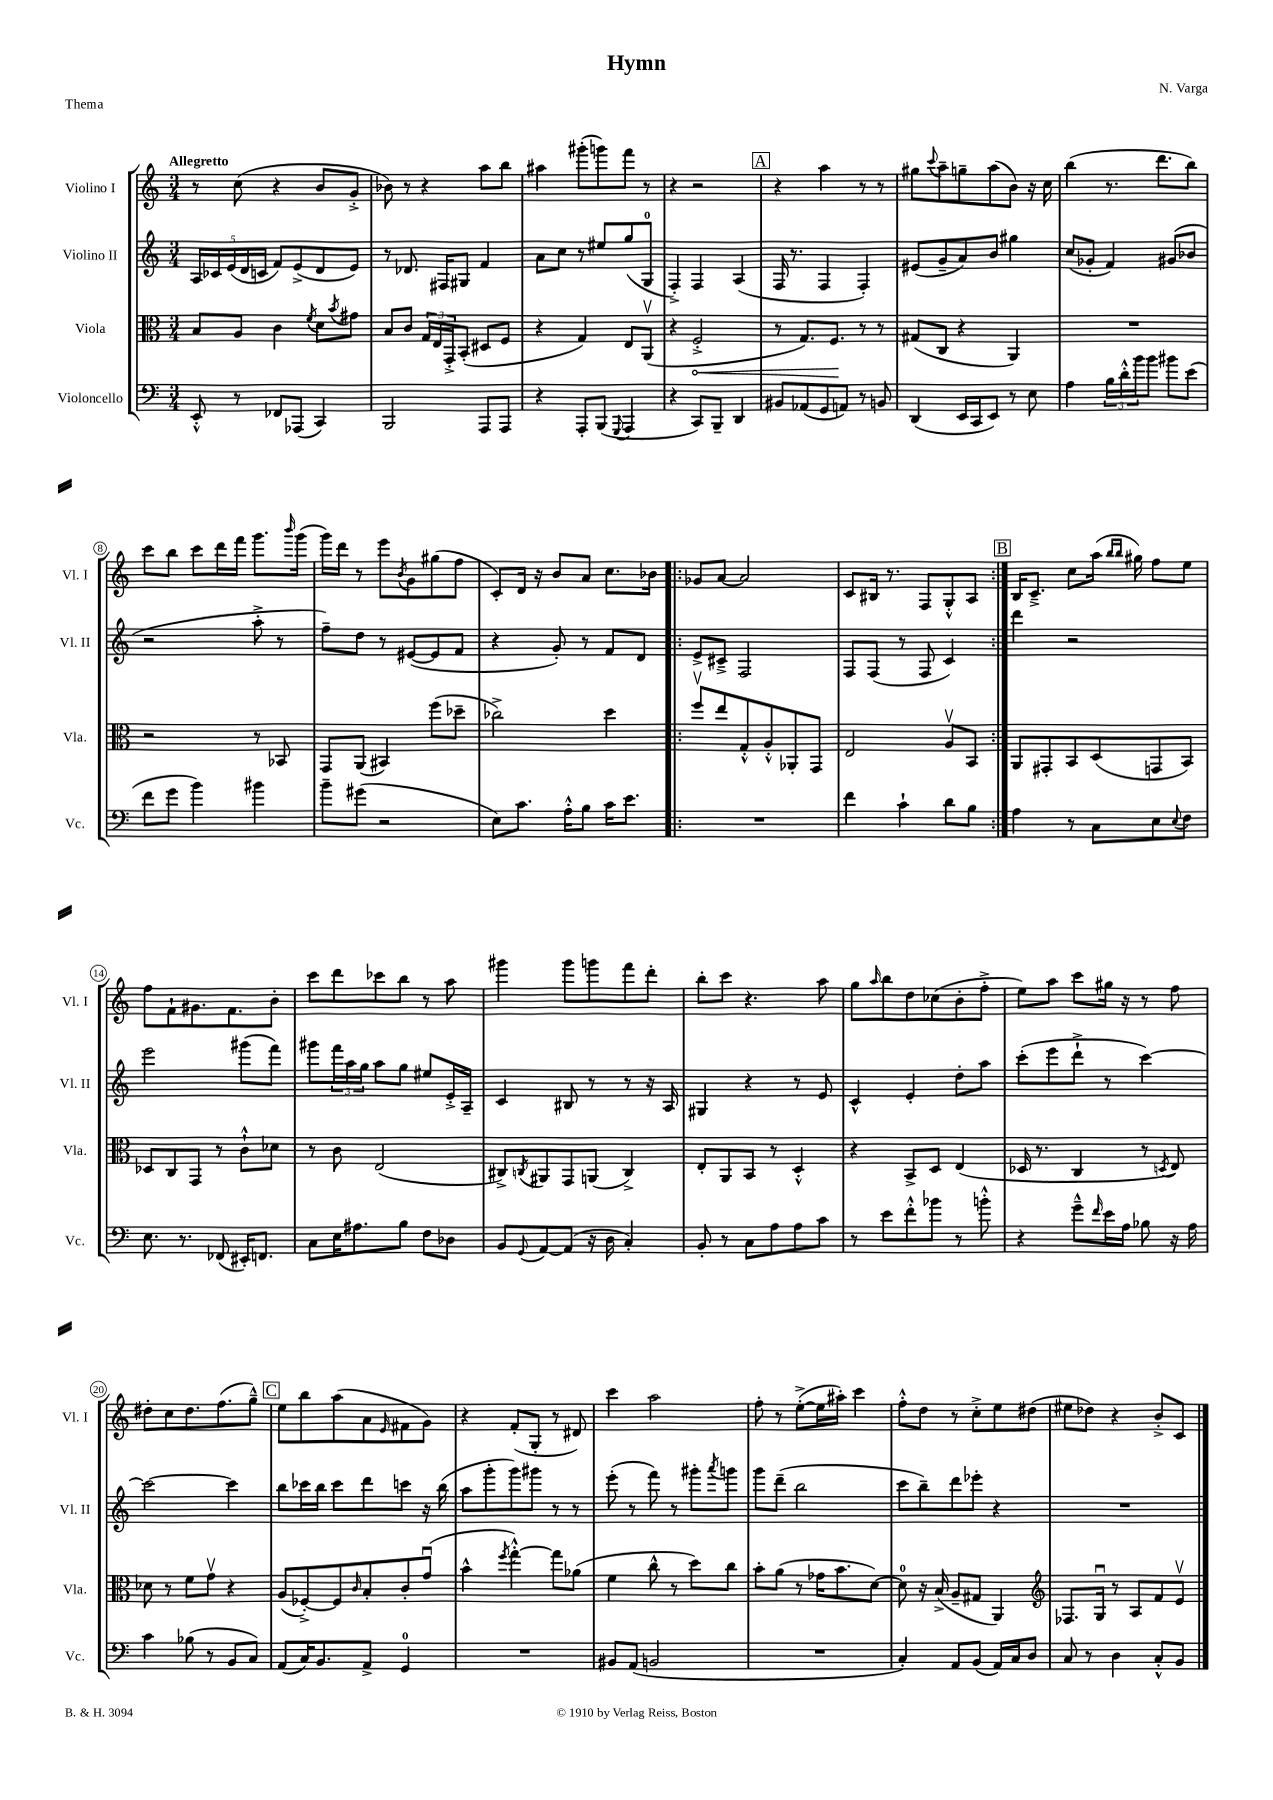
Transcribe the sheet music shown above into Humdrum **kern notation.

**kern	**kern	**kern	**kern
*staff4	*staff3	*staff2	*staff1
*clefF4	*clefC3	*clefG2	*clefG2
*k[]	*k[]	*k[]	*k[]
*M3/4	*M3/4	*M3/4	*M3/4
8EE'^^/	8B/L	20A/LL	8r
.	.	20c-/	.
.	.	(20e/	.
8r	8A/J	.	(8cc\
.	.	20d/	.
.	.	20c/JJ	.
8FF-/L	4c\	8f/L)	4r
(8AAA-/J	.	(8e^/	.
.	8qf/	.	.
4CC/)	8d\L	8d/	8b/L
.	8qb/	.	.
.	8g#\J	8e/J)	8g'^/J
=	=	=	=
2BBB/	8B/L	8r	8b-\)
.	8c/J	8.d-/	8r
.	24G/LL	.	4r
.	24E/	.	.
.	.	16F#/LK	.
.	24GG'^/J	.	.
.	(8BB'/J	8G#/J	.
8AAA/L	8D#/L	4f/	8aa\L
8AAA/J	8F/J	.	8bb\J
=	=	=	=
4r	4r	8a\L	4aa#\
.	.	8cc\J	.
8AAA'/L	4G/)	8r	(8ggg#'\L
(8BBB/J	.	8ee#/L	8ggg\)
8qqGGG/	.	.	.
4AAA/	8E/L	(8gg/	8fff\J
.	(8AAv/J	8G/J	8r
=	=	=	=
4r	4r	4F'^/)	4r
8CC/L)	2F'^/	4F/	2r
8BBB~/J	.	.	.
4DD/	.	(4A/	.
=	=	=	=
8BB#/L	8r	16F/	4r
.	.	8.r	.
(8AA-/	8.G/L)	.	.
8GG/	.	4F/	4aa\
.	8.F/J	.	.
8AA/J)	.	.	.
8r	8r	4F'/)	8r
8BB/	8r	.	8r
=	=	=	=
(4DD/	(8G#/L	(8e#/L	8gg#\L
.	.	.	8qqccc/
.	8C/J	8g~/	8aa~\
16EE/LL	4r	8a/)	8gg~\
16CC/J	.	.	.
8EE/J)	.	8b/J	(8aa\
8r	4AA/)	4gg#\	8b\J)
8E\	.	.	16r
.	.	.	16cc\
=	=	=	=
4A\	2.r	(8cc/L	(4bb\
.	.	8g-'/J	.
24B\LL	.	4f/)	8.r
24d'^^\	.	.	.
24b\J	.	.	.
8b\J	.	.	.
.	.	.	8.ddd\L
8b#\L	.	(8g#/L	.
(8e\J	.	8b-/J	8bb\J)
=	=	=	=
8f\L	2r	2r	8ccc\L
8g\J	.	.	8bb\J
4b\)	.	.	8ccc\L
.	.	.	16ddd\L
.	.	.	16fff\JJ
4b#\	8r	8aa'^\	8.ggg\L
.	8BB-/	8r	.
.	.	.	16qqbbb/
.	.	.	(16ggg\Jk
=	=	=	=
8b~\L	8GG/L	8ff~\L)	16ggg\LL)
.	.	.	16ddd\JJ
(8g#\J	(8AA/J	8dd\J	8r
2r	4BB#/)	8r	8eee\L
.	.	.	8qb/
.	.	([8e#/L	8g\
.	(8ff\L	8e#/]	(8gg#\
.	8dd-~\J	8f/J	8ff\J
=	=	=	=
8E\L)	2cc-^\)	4r	8c'/L)
8.c\J	.	.	16d/Jk
.	.	.	16r
.	.	8g'/)	8b/L
16A'^^\LK	.	.	.
8B\J	.	8r	8a/J
16c\LK	4dd\	8f/L	8.cc\L
8.e\J	.	.	.
.	.	8d/J	.
.	.	.	16b-\Jk
=!|:	=!|:	=!|:	=!|:
2.r	8ffv/L	8e^/L	8g-/L
.	8ee/	8c#~^/J	[8a/J
.	8G'^^/	2F/	2a/]
.	8A'^^/	.	.
.	8AA-'/	.	.
.	8GG/J	.	.
=	=	=	=
4f\	2E/	8F/L	8c/L
.	.	(8F/J	16B#/Jk
.	.	.	8.r
4c`\	.	8r	.
.	.	8F/	8F/L
8d\L	8Av/L	4c/)	8G'^^/
8B\J	8BB/J	.	8A/J
=:|!	=:|!	=:|!	=:|!
4A\	8AA/L	4ddd\	16B/LK
.	.	.	8.c~^/J
.	8GG#'/	.	.
8r	8BB/	2r	8cc\L
8C\L	(8D/	.	(16aa\Jk
.	.	.	16qqbb/LL
.	.	.	16qqbb/JJ
.	.	.	16gg#\)
8E\	8GG/	.	8ff\L
8qqE/	.	.	.
8F\J	8BB/J)	.	8ee\J
=	=	=	=
8.E\	8D-/L	2eee\	8ff\L
.	8C/	.	8f`\
8.r	.	.	.
.	8GG/J	.	8.g#\
(8FF-/	8r	.	.
.	.	.	8.f\
16EE#'/LK)	8c`^^\L	(8ggg#\L	.
8.FF/J	.	.	.
.	8d-\J	8fff\J)	8b'\J
=	=	=	=
8C\L	8r	8ggg#\L	8ccc\L
16E\K	8c\	24fff\L	8ddd\
.	.	24aa\	.
8.A#\	.	.	.
.	.	24gg\JJ	.
.	(2E/	8aa\L	8ccc-\
8B\J	.	8gg\J	8bb\J
8F\L	.	8ee#/L	8r
8D-\J	.	16e'^/L	8aa\
.	.	16A~/JJ	.
=	=	=	=
8BB/L	8C#^/L)	4c/	4ggg#\
8qqGG/	8qC/	.	.
[8AA/	8AA#/	.	.
(8AA/]J	8GG/	8B#/	8ggg#\L
16r	(8AA/J	8r	8ggg\
16D\	.	.	.
4C'/)	4C^/)	8r	8fff\
.	.	16r	8ddd'\J
.	.	16A/	.
=	=	=	=
8BB'/	8E'/L	4G#/	8bb'\L
8r	8AA/	.	8ccc\J
8C\L	8BB/J	4r	4.r
8A\	8r	.	.
8A\	4D'^^/	8r	.
8c\J	.	8e/	8aa\
=	=	=	=
8r	4r	4c^^/	8gg\L
.	.	.	16qqaa/
8e\L	.	.	8bb\
8f'^^\	8BB^/L	4e'/	8dd\
8b-\J	8D/J	.	(8cc-\
8r	(4E/	8dd'\L	8b'\
8b'^^\	.	8aa\J	8ff'^\J
=	=	=	=
4r	16D-/	(8ccc'\L	8ee\L)
.	8.r	.	.
.	.	8eee\	8aa\J
8g~^^\L	4C/	8ddd`^\J	8ccc\L
16qqf/	.	.	.
16e\L	.	8r	16gg#\Jk
16A\JJ	.	.	16r
8B-\	8r	[4ccc\)	8r
.	8qD/	.	.
16r	8E/)	.	8ff\
16A\	.	.	.
=	=	=	=
4c\	8d-\	2ccc\_	8dd#'\L
.	8r	.	8cc\
(8B-\	8f\L	.	8.dd#\
8r	8gv\J	.	.
.	.	.	(8.ff\
8BB/L	4r	4ccc\]	.
8C/J)	.	.	8gg~^^\J)
=	=	=	=
(8AA/L	(8A/L	8bb\L	8ee\L
16C/K)	[8F-'^/)	16ccc-\L	8bb\
8.BB/	.	16bb\JJ	.
.	8F-/]	8ccc-\L	(8aa\
.	16qqc/	.	.
8AA^/J	8B'/	8ddd\	8a\
.	.	.	16qqe/
4GG/	8c'/	8ccc\J	8f#\
.	(8gu/J	16r	8g\J)
.	.	(16bb\	.
=	=	=	=
2.r	4b^^\	8aa\L	4r
.	.	8ggg'\	.
.	8qff/	.	.
.	[4gg'^^\)	8ggg\)	(8f'/L
.	.	8ggg#\J	8G'/J
.	8gg\]L	8r	8r
.	(8a-\J	8r	8d#/)
=	=	=	=
8BB#/L	4f\	(8eee'\	4ccc\
(8AA/J	.	8r	.
2BB/	8cc^^\	8fff\)	2aa\
.	8r	8r	.
.	8dd\L)	8ggg#'\L	.
.	.	8qaaa/	.
.	8cc\J	8ggg\J	.
=	=	=	=
2.r	8b'\L	8ggg\L	8ff'\
.	(8a\J	(8ddd~\J	8r
.	8r	2bb\	([8ee'^\L
.	16g-\LK	.	16ee\]L
.	8.b\	.	16aa#'\JJ)
.	.	.	4ccc\
.	[8d\J)	.	.
=	=	=	=
4C'/)	8d\]	8ccc\L	8ff'^^\L
.	16r	8bb~\)	8dd\J
.	(16B^/	.	.
8AA/L	8A~/L	8ddd\	8r
(8BB/J	8G#/J	8eee-'\J	8cc'^\L
16AA/LL)	4AA/)	4r	8ee\
16C/J	.	.	.
8D/J	.	.	(8dd#\J
=	=	=	=
*	*clefG2	*	*
8C/	8.F-/L	2.r	8ee#\L
8r	.	.	8dd-\J)
.	16Gu/Jk	.	.
4D\	8r	.	4r
.	8A/L	.	.
8C'^^/L	8f/	.	8b'^/L
8BB/J	8ev/J	.	8c/J
==	==	==	==
*-	*-	*-	*-
